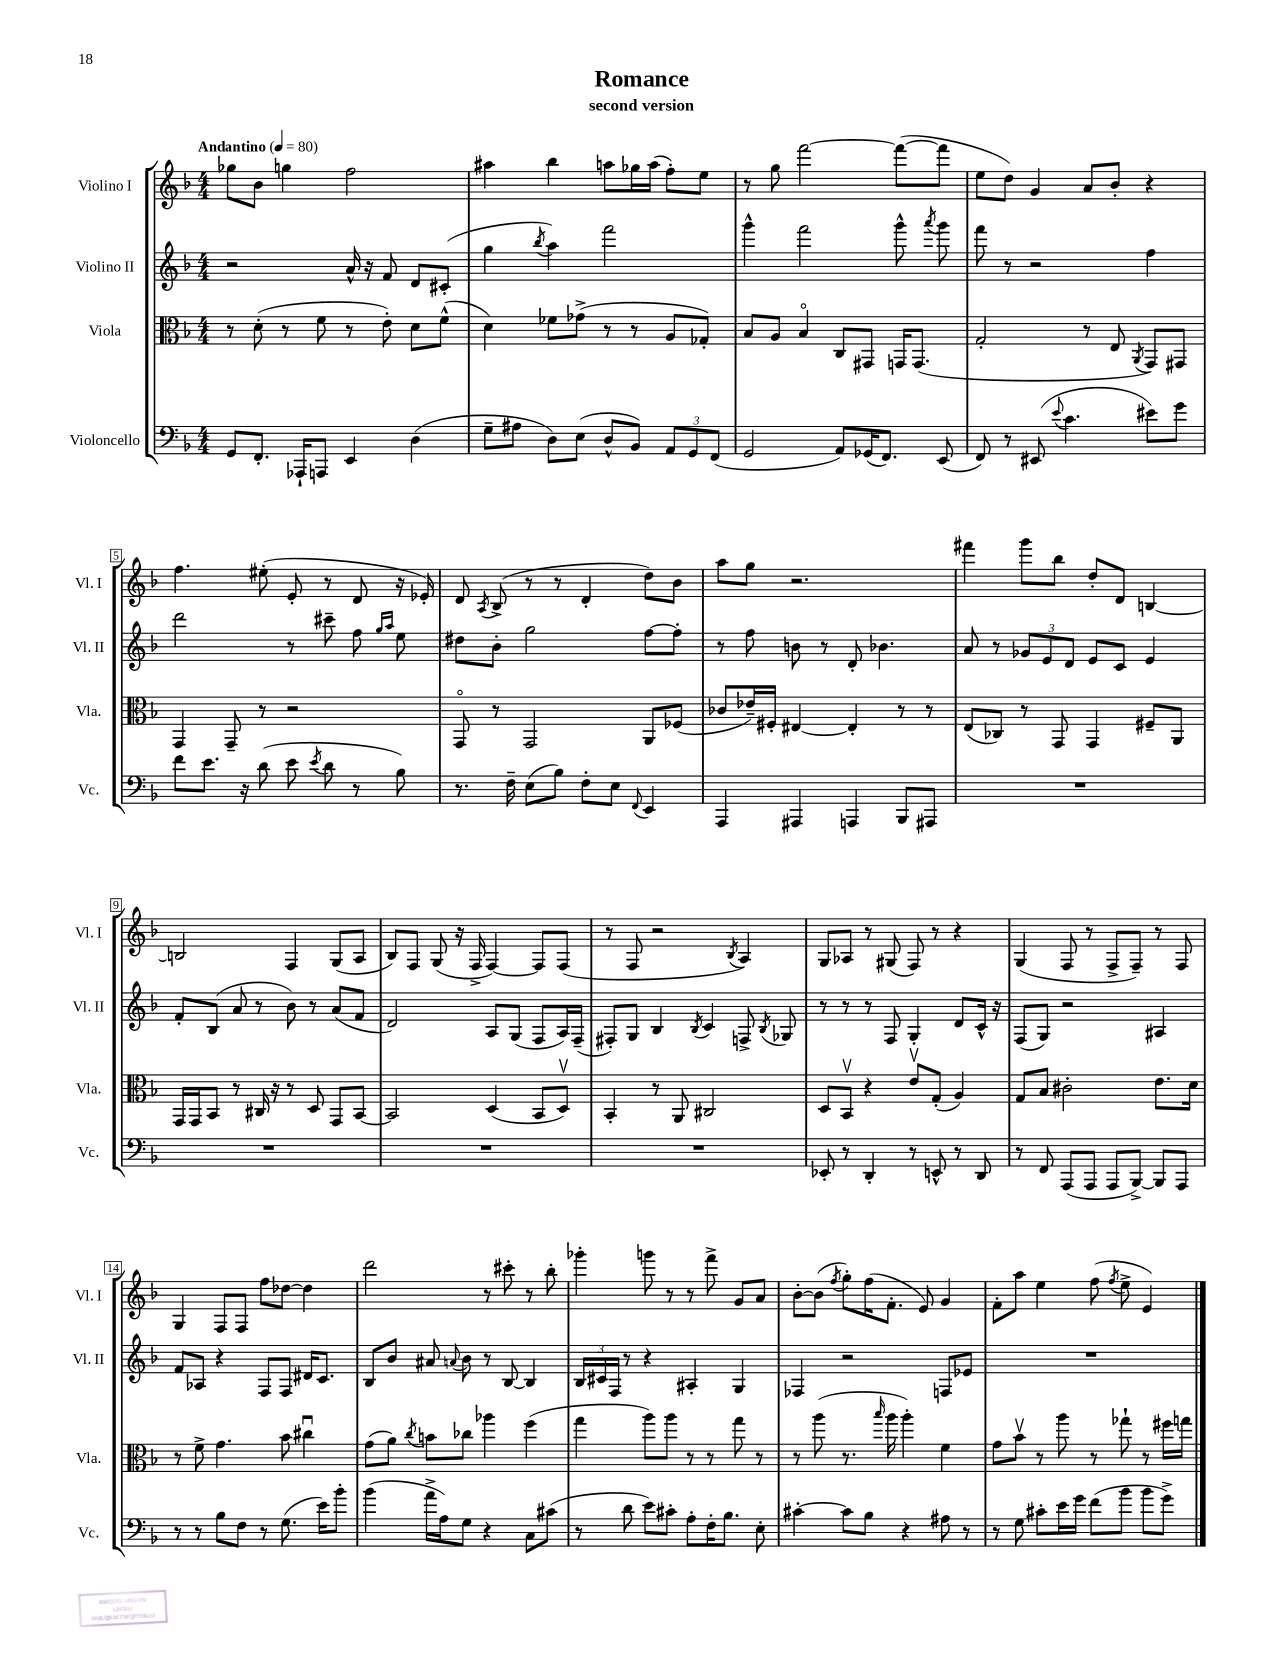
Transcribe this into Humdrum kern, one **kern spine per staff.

**kern	**kern	**kern	**kern
*staff4	*staff3	*staff2	*staff1
*clefF4	*clefC3	*clefG2	*clefG2
*k[b-]	*k[b-]	*k[b-]	*k[b-]
*M4/4	*M4/4	*M4/4	*M4/4
*MM80	*MM80	*MM80	*MM80
8GG	8r	2r	8gg-
8.FF'	(8d'	.	8b-
.	8r	.	4gg
16AAA-`	.	.	.
8AAA	8f	.	.
4EE	8r	16a^^	2ff
.	.	16r	.
.	8e')	8f	.
(4D	8d	8d	.
.	(8f^^	(8c#'	.
=	=	=	=
8G~	4d)	4gg	4aa#
8A#	.	.	.
.	.	8qbb-	.
8D)	8f-	4aa)	4bb-
(8E	(8g-^	.	.
8D^^	8r	2fff	8aa
8BB-)	8r	.	16gg-
.	.	.	(16aa
12AA	8A	.	8ff')
12GG	.	.	.
.	8G-')	.	8ee
(12FF	.	.	.
=	=	=	=
2GG	8B-	4ggg^^	8r
.	8A	.	8gg
.	4B-o	2fff	[2fff
8AA)	8C	.	.
(16GG-	8GG#	.	.
8.FF)	.	.	.
.	16GG	8ggg^^	(8fff_
.	(8.GG	.	.
.	.	8qaaa	.
(8EE	.	8ggg	8fff]
=	=	=	=
8FF)	2G'	8fff	8ee
8r	.	8r	8dd)
(8EE#	.	2r	4g
8qqe	.	.	.
4.c	.	.	.
.	8r	.	8a
.	8E	.	8b-'
.	8qAA	.	.
8e#)	8GG)	4ff	4r
8g	8GG#	.	.
=	=	=	=
8f	4GG	2ddd	4.ff
8.e	.	.	.
.	8GG~	.	.
16r	.	.	.
(8d	8r	.	(8ee#'
8e	2r	8r	8e'
8qe	.	.	.
8d	.	8ccc#~	8r
8r	.	8ff	8d
.	.	16qqgg	.
.	.	16qqaa	.
8B-)	.	8ee	16r
.	.	.	16e-')
=	=	=	=
8.r	8GGo	8dd#	8d
.	.	.	8qA
.	8r	8b-'	(8B-^
16F~	.	.	.
(8E	2GG	2gg	8r
8B-)	.	.	8r
8F'	.	.	4d'
8E	.	.	.
8qqFF	.	.	.
4EE	8AA	[8ff	8dd)
.	(8F-	8ff']	8b-
=	=	=	=
4AAA	8c-	8r	8aa
.	16e-~)	8ff	8gg
.	16F#'	.	.
4AAA#	[4E#	8b	2.r
.	.	8r	.
4AAA	4E#']	8d'	.
.	.	4.b-	.
8BBB-	8r	.	.
8AAA#	8r	.	.
=	=	=	=
1r	(8E	8a	4fff#
.	8C-)	8r	.
.	8r	12g-	8ggg
.	.	12e	.
.	8GG	.	8bb-
.	.	12d	.
.	4GG	8e	8dd'
.	.	8c	8d
.	8F#~	4e	[4B
.	8AA	.	.
=	=	=	=
1r	16GG	8f'	2B]
.	16GG	.	.
.	8BB-	(8B-	.
.	8r	8a	.
.	16C#	8r	.
.	16r	.	.
.	8r	8b-)	4F
.	8D	8r	.
.	8GG	(8a	(8G
.	[8BB-	8f	8A
=	=	=	=
1r	2BB-]	2d)	8B-)
.	.	.	8F
.	.	.	(8G
.	.	.	16r
.	.	.	16F^
.	(4D	8A	[4F)
.	.	(8G	.
.	8BB-	8F	8F]
.	8Dv)	16A)	(8F
.	.	(16F~	.
=	=	=	=
1r	4BB-'	8F#')	8r
.	.	8G	8F
.	8r	4B-	2r
.	8AA	.	.
.	.	8qB-	.
.	2C#	4c	.
.	.	.	8qB-
.	.	8F^	4A)
.	.	8qB-	.
.	.	8G-	.
=	=	=	=
8EE-'	8D	8r	8G
8r	8BB-v	8r	8A-
4DD'	4r	8r	8r
.	.	8F	(8G#
8r	8ev	4G'	8F)
8EE^^	(8G'	.	8r
8r	4A)	8d	4r
8DD	.	16c^^	.
.	.	16r	.
=	=	=	=
8r	8G	(8F	(4G
8FF	8B-	8G)	.
(8AAA	2c#'	2r	8F
8AAA	.	.	8r
8AAA	.	.	8F^
[8BBB-^)	.	.	8F~)
8BBB-]	8.e	4A#	8r
8AAA	.	.	8F
.	16d	.	.
=	=	=	=
8r	8r	8f	4G
8r	8f^	8A-	.
8B-	4.g	4r	8F
8F	.	.	8F
8r	.	8F	8ff
(8.G	8b-	8F	[8dd-
.	4cc#u	16d#	4dd-]
16e)	.	8.c	.
8b-'	.	.	.
=	=	=	=
(4b-	(8g	8B-	2ddd
.	8a)	8b-	.
.	8qcc	.	.
16a^	8b	8a#	.
16A)	.	.	.
.	.	8qqa	.
8G	8cc-	8b-	.
4r	4aa-	8r	8r
.	.	[8B-	8ccc#'
8C	(4ff	4B-]	8r
(8c#	.	.	8bb-'
=	=	=	=
8r	4gg	24B-	4ggg-'
.	.	24c#	.
.	.	24F	.
8d	.	8r	.
8e)	8aa)	4r	8ggg
8c#'	8aa	.	8r
8A'	8r	4A#'	8r
16F'	8r	.	8fff^
8.B-	.	.	.
.	8gg	4G	8g
8E'	8r	.	8a
=	=	=	=
[4c#'	8r	4F-	[8b-'
.	(8aa	.	(8b-]
.	.	.	8qff
8c#]	8.r	2r	8gg')
8B-	.	.	(16ff
.	16qqbb-	.	.
.	16aa	.	8.f'
4r	4aa')	.	.
.	.	.	8e)
8A#	4f	8F	4g
8r	.	8e-	.
=	=	=	=
8r	8g	1r	8f'
8G	8b-v	.	8aa
8c#'	8r	.	4ee
16e	8aa	.	.
16g	.	.	.
(8f	8r	.	(8ff
.	.	.	8qff
8b-	8gg-`	.	8ee^
8b-	8r	.	4e)
8g^)	16ff#	.	.
.	16gg	.	.
==	==	==	==
*-	*-	*-	*-
